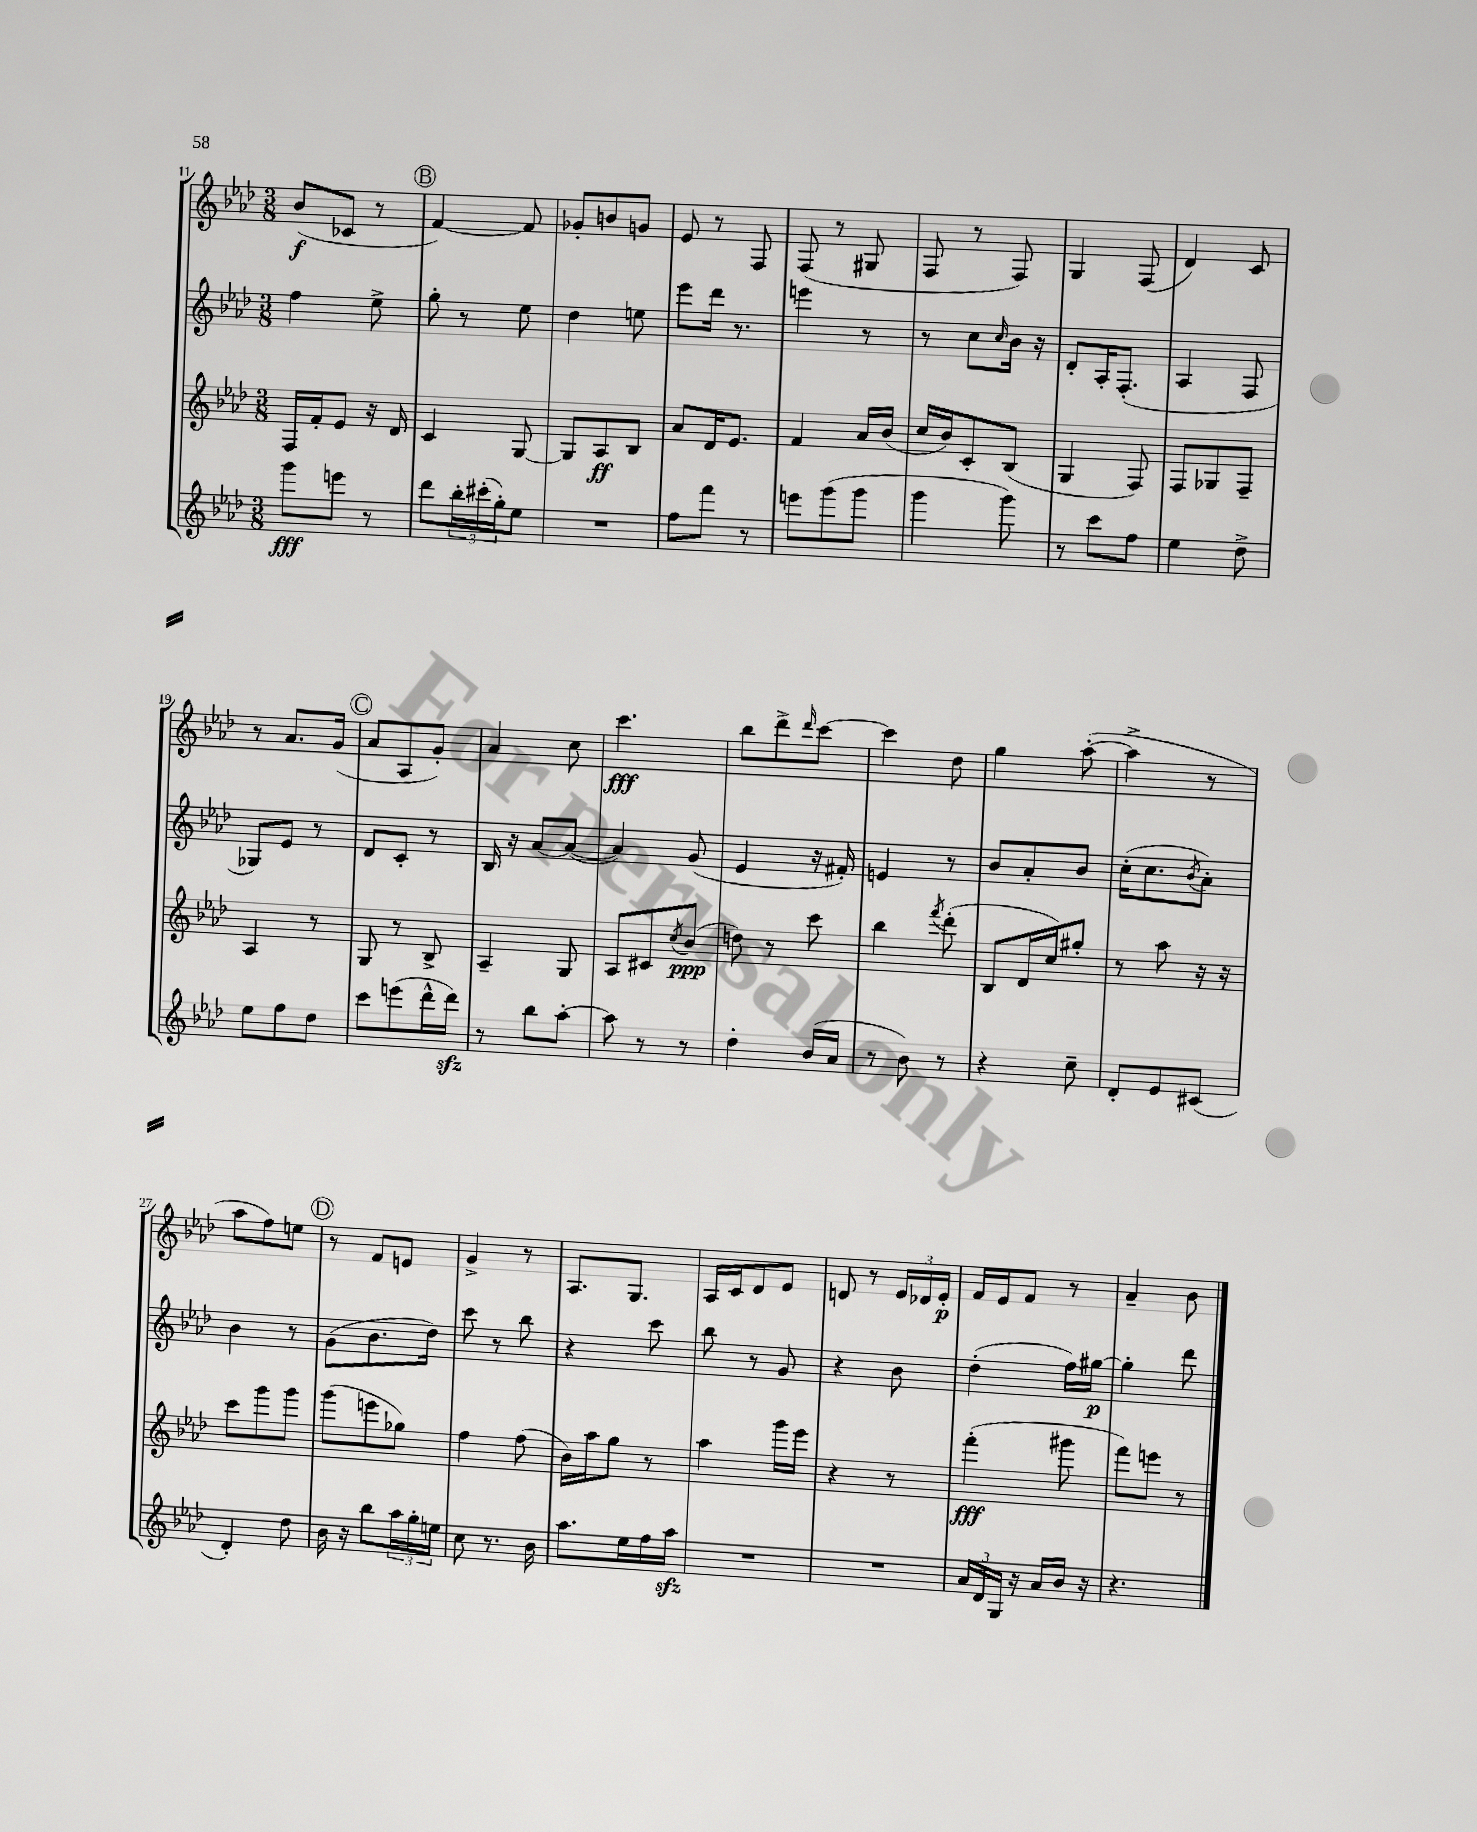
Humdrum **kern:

**kern	**kern	**kern	**kern
*staff4	*staff3	*staff2	*staff1
*clefG2	*clefG2	*clefG2	*clefG2
*k[b-e-a-d-]	*k[b-e-a-d-]	*k[b-e-a-d-]	*k[b-e-a-d-]
*M3/8	*M3/8	*M3/8	*M3/8
8ggg	16F	4ff	(8b-
.	16f'	.	.
8eee	8e-	.	8c-
8r	16r	8ee-^	8r
.	16d-	.	.
=	=	=	=
8ddd-	4c	8gg'	[4f)
24bb-'	.	8r	.
(24ccc#'	.	.	.
24gg')	.	.	.
8ee-	[8G	8ee-	8f]
=	=	=	=
4.r	8G]	4dd-	8g-'
.	8A-	.	8b
.	8B-	8ee	8g
=	=	=	=
8ff	8a-	8eee-	8e-
8fff	16d-	16ddd-	8r
.	8.e-	8.r	.
8r	.	.	8F
=	=	=	=
8eee	4f	4eee	(8F
(8ggg	.	.	8r
8ggg	16a-	8r	8G#
.	(16b-	.	.
=	=	=	=
4ggg	16cc	8r	8F
.	16b-)	.	.
.	8c'	8cc	8r
.	.	16qqcc	.
8ggg)	(8B-	16b-	8F)
.	.	16r	.
=	=	=	=
8r	4G	8d-'	4G
8ccc	.	16A-'	.
.	.	(8.F'	.
8ff	8F)	.	(8F
=	=	=	=
4ee-	8F	4A-	4d-)
.	8G-	.	.
8dd-^	8F~	8F	8c
=	=	=	=
8ee-	4A-	8G-)	8r
8ff	.	8e-	8.a-
8dd-	8r	8r	.
.	.	.	(16g
=	=	=	=
8ccc	8G	8d-	8a-
(8eee	8r	8c'	8A-
16ddd-^^	8B-^	8r	8g')
16ddd-)	.	.	.
=	=	=	=
8r	4A-~	16B-	4a-
.	.	16r	.
8bb-	.	[8a-	.
[8aa-'	8G	(8a-_	8cc
=	=	=	=
8aa-]	8A-	4a-])	4.ccc
8r	8c#	.	.
.	8qcc	.	.
8r	(8b-	(8g	.
=	=	=	=
4dd-'	8dd)	4e-	8bb-
.	8r	.	8ddd-^
.	.	.	16qqddd-
(16b-	8ccc	16r	[8ccc
16a-	.	16f#')	.
=	=	=	=
8r	4bb-	4e	4ccc]
8b-)	.	.	.
.	8qfff	.	.
8r	(8ddd-'	8r	8dd-
=	=	=	=
4r	8B-	8b-	4gg
.	16d-	8a-'	.
.	16cc)	.	.
8cc~	8gg#'	8b-	([8aa-'
=	=	=	=
8d-'	8r	(16cc'	4aa-^]
.	.	8.cc	.
8e-	8aa-	.	.
.	.	8qb-	.
(8c#	16r	8a-')	8r
.	16r	.	.
=	=	=	=
4d-')	8ccc	4b-	8aa-
.	8ggg	.	8ff)
8dd-	8ggg	8r	8ee
=	=	=	=
16b-	(8ggg	(8g	8r
16r	.	.	.
8bb-	8eee	8.b-	8f
24aa-	8gg-)	.	8e
24gg'	.	.	.
.	.	16dd-)	.
24ee	.	.	.
=	=	=	=
8cc	4ff	8ccc	4g^
8.r	.	8r	.
.	(8ff	8bb-	8r
16b-	.	.	.
=	=	=	=
8.aa-	16b-)	4r	8.A-
.	16aa-	.	.
.	8gg	.	.
16ee-	.	.	8.G
16ff	8r	8ccc	.
16aa-	.	.	.
=	=	=	=
4.r	4aa-	8bb-	16A-
.	.	.	16c
.	.	8r	8d-
.	16ggg	8g	8e-
.	16eee-	.	.
=	=	=	=
4.r	4r	4r	8d
.	.	.	8r
.	8r	8b-	24e-
.	.	.	24d-
.	.	.	24e-'
=	=	=	=
24a-	(4fff'	(4dd-'	16f
24d-	.	.	.
.	.	.	16e-
24G	.	.	.
16r	.	.	8f
16a-	.	.	.
16b-	8ggg#	16ff)	8r
16r	.	[16gg#	.
=	=	=	=
4.r	8fff)	4gg#']	4a-~
.	8eee	.	.
.	8r	8ddd-	8b-
==	==	==	==
*-	*-	*-	*-
